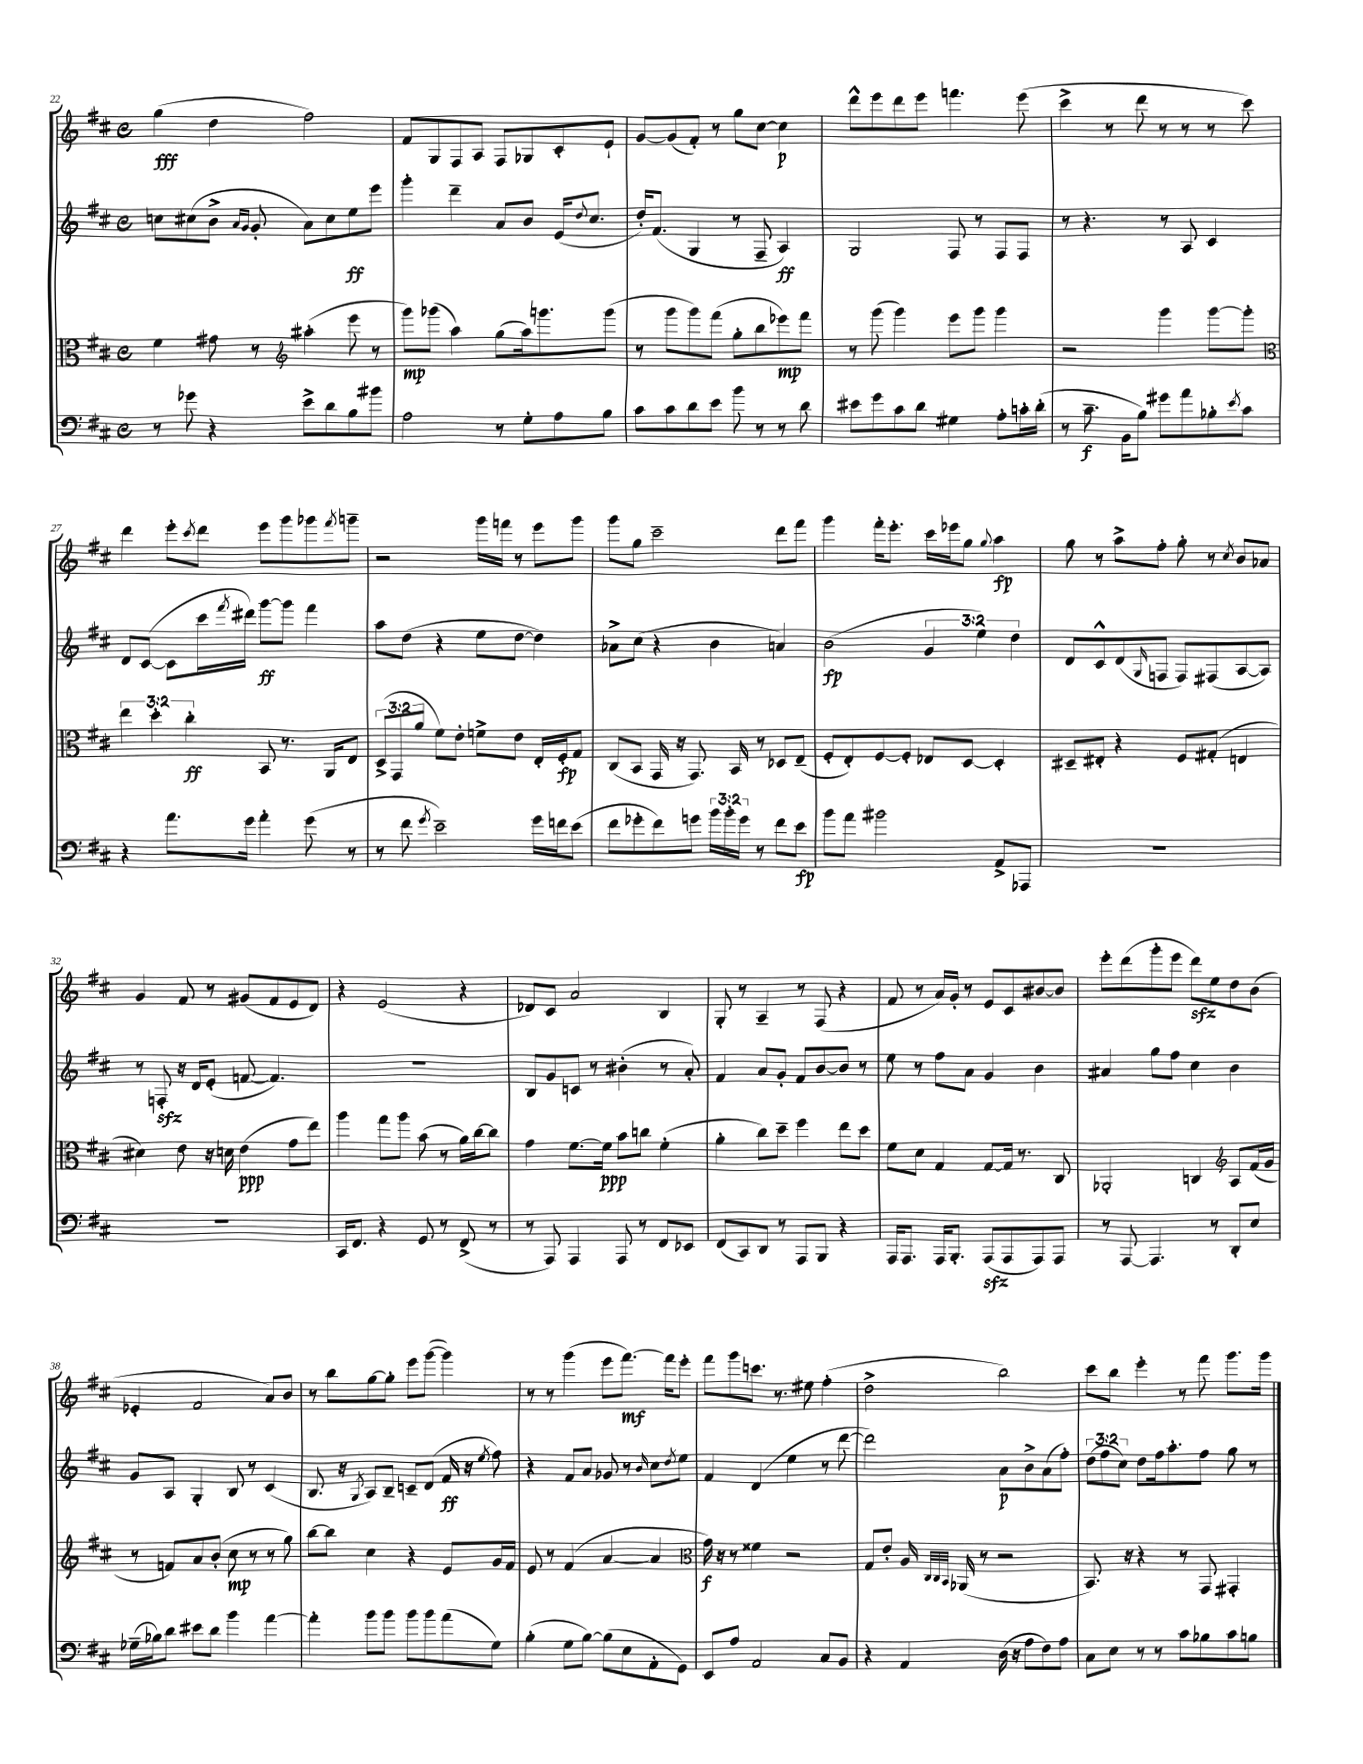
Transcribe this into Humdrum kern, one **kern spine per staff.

**kern	**kern	**kern	**kern
*staff4	*staff3	*staff2	*staff1
*clefF4	*clefC3	*clefG2	*clefG2
*k[f#c#]	*k[f#c#]	*k[f#c#]	*k[f#c#]
*M4/4	*M4/4	*M4/4	*M4/4
*met(c)	*met(c)	*met(c)	*met(c)
8r	4f#	8cc	(4gg
8g-	.	(8cc#	.
4r	8g#	8b^	4dd
.	.	16qqa	.
.	.	16qqg	.
.	8r	8g'	.
*	*clefG2	*	*
8e^	(4aa#'	8a)	2ff#)
8d	.	8cc#	.
8B	8eee	8ee	.
8b#	8r	8eee	.
=	=	=	=
2A	8ggg)	4ggg'	8f#
.	(8ggg-	.	8G
.	4aa)	4ddd~	8F#
.	.	.	8A
8r	(8gg	8a	8F#
8G'	16aa)	8b	8G-
.	8.ggg	.	.
8A	.	(16e	8c#'
.	.	8qqdd	.
.	.	8.cc#	.
8B	(8ggg	.	8e`
=	=	=	=
8c#	8r	16dd')	[8g
.	.	(8.f#	.
8c#	8ggg	.	(8g]
8d	8ggg)	4G	8f#')
8e	(8fff#	.	8r
8b	8gg'	8r	8gg
8r	8bb	8F#~	[8cc#
8r	8eee-)	4A)	4cc#]
8d	8fff#	.	.
=	=	=	=
8e#	8r	2G	8ddd^^
8g	(8ggg	.	8eee
8c#	4ggg)	.	8ddd
8d	.	.	8eee
4G#	8eee	8F#	4.fff
.	8ggg	8r	.
8A'	4ggg	8F#	.
16c'	.	8F#	(8eee
(16d'	.	.	.
=	=	=	=
8r	2r	8r	4ccc#^
8.c#~	.	4.r	.
.	.	.	8r
16BB	.	.	.
8B)	.	.	8ddd
8g#	4ggg	8r	8r
8a	.	8A	8r
8B-'	[8ggg	4c#	8r
8qe	.	.	.
8c#	8ggg']	.	8ccc#)
=	=	=	=
*	*clefC3	*	*
4r	6ee	8d	4ddd
.	.	([8c#	.
.	6dd'	.	.
8.a	.	8c#]	8eee'
.	6cc#'	.	.
.	.	.	8qccc#
.	.	16ccc#	8ddd
.	.	8qfff#	.
16g	.	16ddd#)	.
4a'	8BB	[8ggg	8eee
.	8.r	8ggg]	8ggg
(8g	.	4fff#	8ggg-
.	16AA	.	.
.	.	.	8qfff#
8r	8E	.	8ggg~
=	=	=	=
8r	(12D^	8aa	2r
.	12GG	.	.
8f#	.	(8dd	.
.	12a	.	.
8qg	.	.	.
2e~)	8f#)	4r	.
.	8e'	.	.
.	8f^	8ee	16ggg
.	.	.	16fff
.	8e	[8dd	8r
16g	16E'	4dd])	8eee
16f	16F#'	.	.
(8e	8G	.	8ggg
=	=	=	=
8f#	(8C#	8a-^	8ggg
8g-'	8BB	(8cc#	8gg
8f#)	16GG	4r	2ccc#~
.	16r	.	.
8g	8.GG)	.	.
24b	.	4b	.
24b'	.	.	.
.	16BB	.	.
24g	.	.	.
8r	8r	.	.
8f#	8D-	4a)	8ddd
8e	(8E~	.	8fff#
=	=	=	=
8b	8F#'	(2b	4ggg
8a	8E')	.	.
2b#	[8F#	.	16fff#'
.	.	.	8.eee'
.	8F#']	.	.
.	8E-	6g	16ccc#
.	.	.	16eee-
.	[8D	.	8gg
.	.	6ee)	.
.	.	.	8qqgg
8AA^	4D']	.	4aa
.	.	6dd	.
8AAA-	.	.	.
=	=	=	=
1r	8D#~	8d	8gg
.	8E#'	8c#^^	8r
.	4r	(8d	8aa^
.	.	16qqG	.
.	.	8F	8ff#'
.	8F#	8F)	8gg'
.	(8G#'	(8F#	8r
.	.	.	8qcc#
.	4E	[8A	8b
.	.	8A])	8a-
=	=	=	=
1r	4d#)	8r	4g
.	.	8F'	.
.	8e	16r	8f#
.	.	16d	.
.	16r	(8e'	8r
.	16d	.	.
.	(4e	[8f	(8g#
.	.	4.f])	8f#
.	8g	.	8e
.	8ee)	.	8d)
=	=	=	=
16CC#	4aa	1r	4r
8.FF#	.	.	.
4r	8gg	.	(2e
.	8aa	.	.
8GG	(8b	.	.
8r	8r	.	.
(8FF#^	16a)	.	4r
.	[16cc#	.	.
8r	8cc#]	.	.
=	=	=	=
8r	4g	8B	8d-)
8AAA)	.	8g	8c#
4AAA	[8.f#	8c	2a
.	.	8r	.
.	16f#]	.	.
8AAA	8b	(4b#'	.
8r	8cc	.	.
8FF#	(4f#'	8r	4B
8EE-	.	8a')	.
=	=	=	=
(8FF#	4a'	4f#	8G'
8CC#)	.	.	8r
8DD	8cc#)	8a	4A~
8r	8dd~	8g'	.
8AAA	4ff#	8f#	8r
8BBB	.	[8b	(8F#
4r	8ee	8b]	4r
.	8dd	8r	.
=	=	=	=
16AAA	8f#	8ee	8f#
8.AAA	.	.	.
.	8d	8r	8r
16AAA	4G	8ff#	16a)
8.BBB'	.	.	16g'
.	.	8a	8r
(8AAA	[8G	4g	8e
8AAA	16G]	.	8c#
.	8.r	.	.
8AAA)	.	4b	[8b#
8AAA	8C#	.	8b#]
=	=	=	=
8r	2AA-'	4a#	8eee'
[8AAA	.	.	(8ddd
4.AAA]	.	8gg	8ggg'
.	.	8ff#	8eee
.	4C	4cc#	8ddd)
8r	.	.	8ee
*	*clefG2	*	*
8DD'	8A	4b	8dd
8E	(16f#	.	(8b
.	16g	.	.
=	=	=	=
(16G-~	8r	8g	4e-'
16B-)	.	.	.
8d	8f)	8A	.
8e#	8a	4G'	2f#
8d	(8b'	.	.
4b	8cc#	8B	.
.	8r	8r	.
[4a	8r	(4c#	8a)
.	8gg)	.	8b
=	=	=	=
4a']	[8bb	8.B	8r
.	8bb]	.	8bb
.	.	16r	.
.	.	8qG	.
8b	4cc#	8A)	[8gg
8b	.	8B~	8gg']
8b	4r	8c~	8eee
8b	.	(8d	([8ggg
(8a	8e	16f#	4ggg])
.	.	16r	.
.	.	8qee	.
8G)	16g	8ff#)	.
.	16f#	.	.
=	=	=	=
(4B'	8e	4r	8r
.	8r	.	8r
8G	(4f#	8f#	(4ggg
[8B)	.	8a	.
(8B]	[4a	8g-	8eee
8E	.	8r	[8.fff#)
.	.	16qqb	.
8AA'	4a]	8cc#	.
.	.	.	16fff#]
.	.	8qdd	.
8GG)	.	8ee	8eee'
=	=	=	=
*	*clefC3	*	*
8EE	16g)	4f#	8fff#
.	16r	.	.
8A	8r	.	8ggg
2AA	4f##	(4d	8.ccc
.	.	.	8.r
.	2r	4ee	.
.	.	.	8ee#
8C#	.	8r	(4ff#'
8BB	.	[8ddd	.
=	=	=	=
4r	8G	2ddd])	2dd^
.	8e'	.	.
4AA	16A	.	.
.	32qqC#	.	.
.	32qqC#	.	.
.	32qqBB	.	.
.	(16AA-	.	.
.	8r	.	.
(16D	2r	8a	2bb)
16r	.	.	.
8A	.	8b^	.
8F#)	.	(8a	.
8A	.	8ff#')	.
=	=	=	=
8C#	8.BB)	(12dd	8ccc#
.	.	12ff#	.
8E	.	.	8bb
.	.	12cc#)	.
.	16r	.	.
8r	4r	8dd	4eee'
8r	.	16ff#	.
.	.	8.aa'	.
8c#	8r	.	8r
8B-	8GG	8ff#	8fff#
8c#	4GG#'	8gg	8.ggg
8B	.	8r	.
.	.	.	16ggg
==	==	==	==
*-	*-	*-	*-
